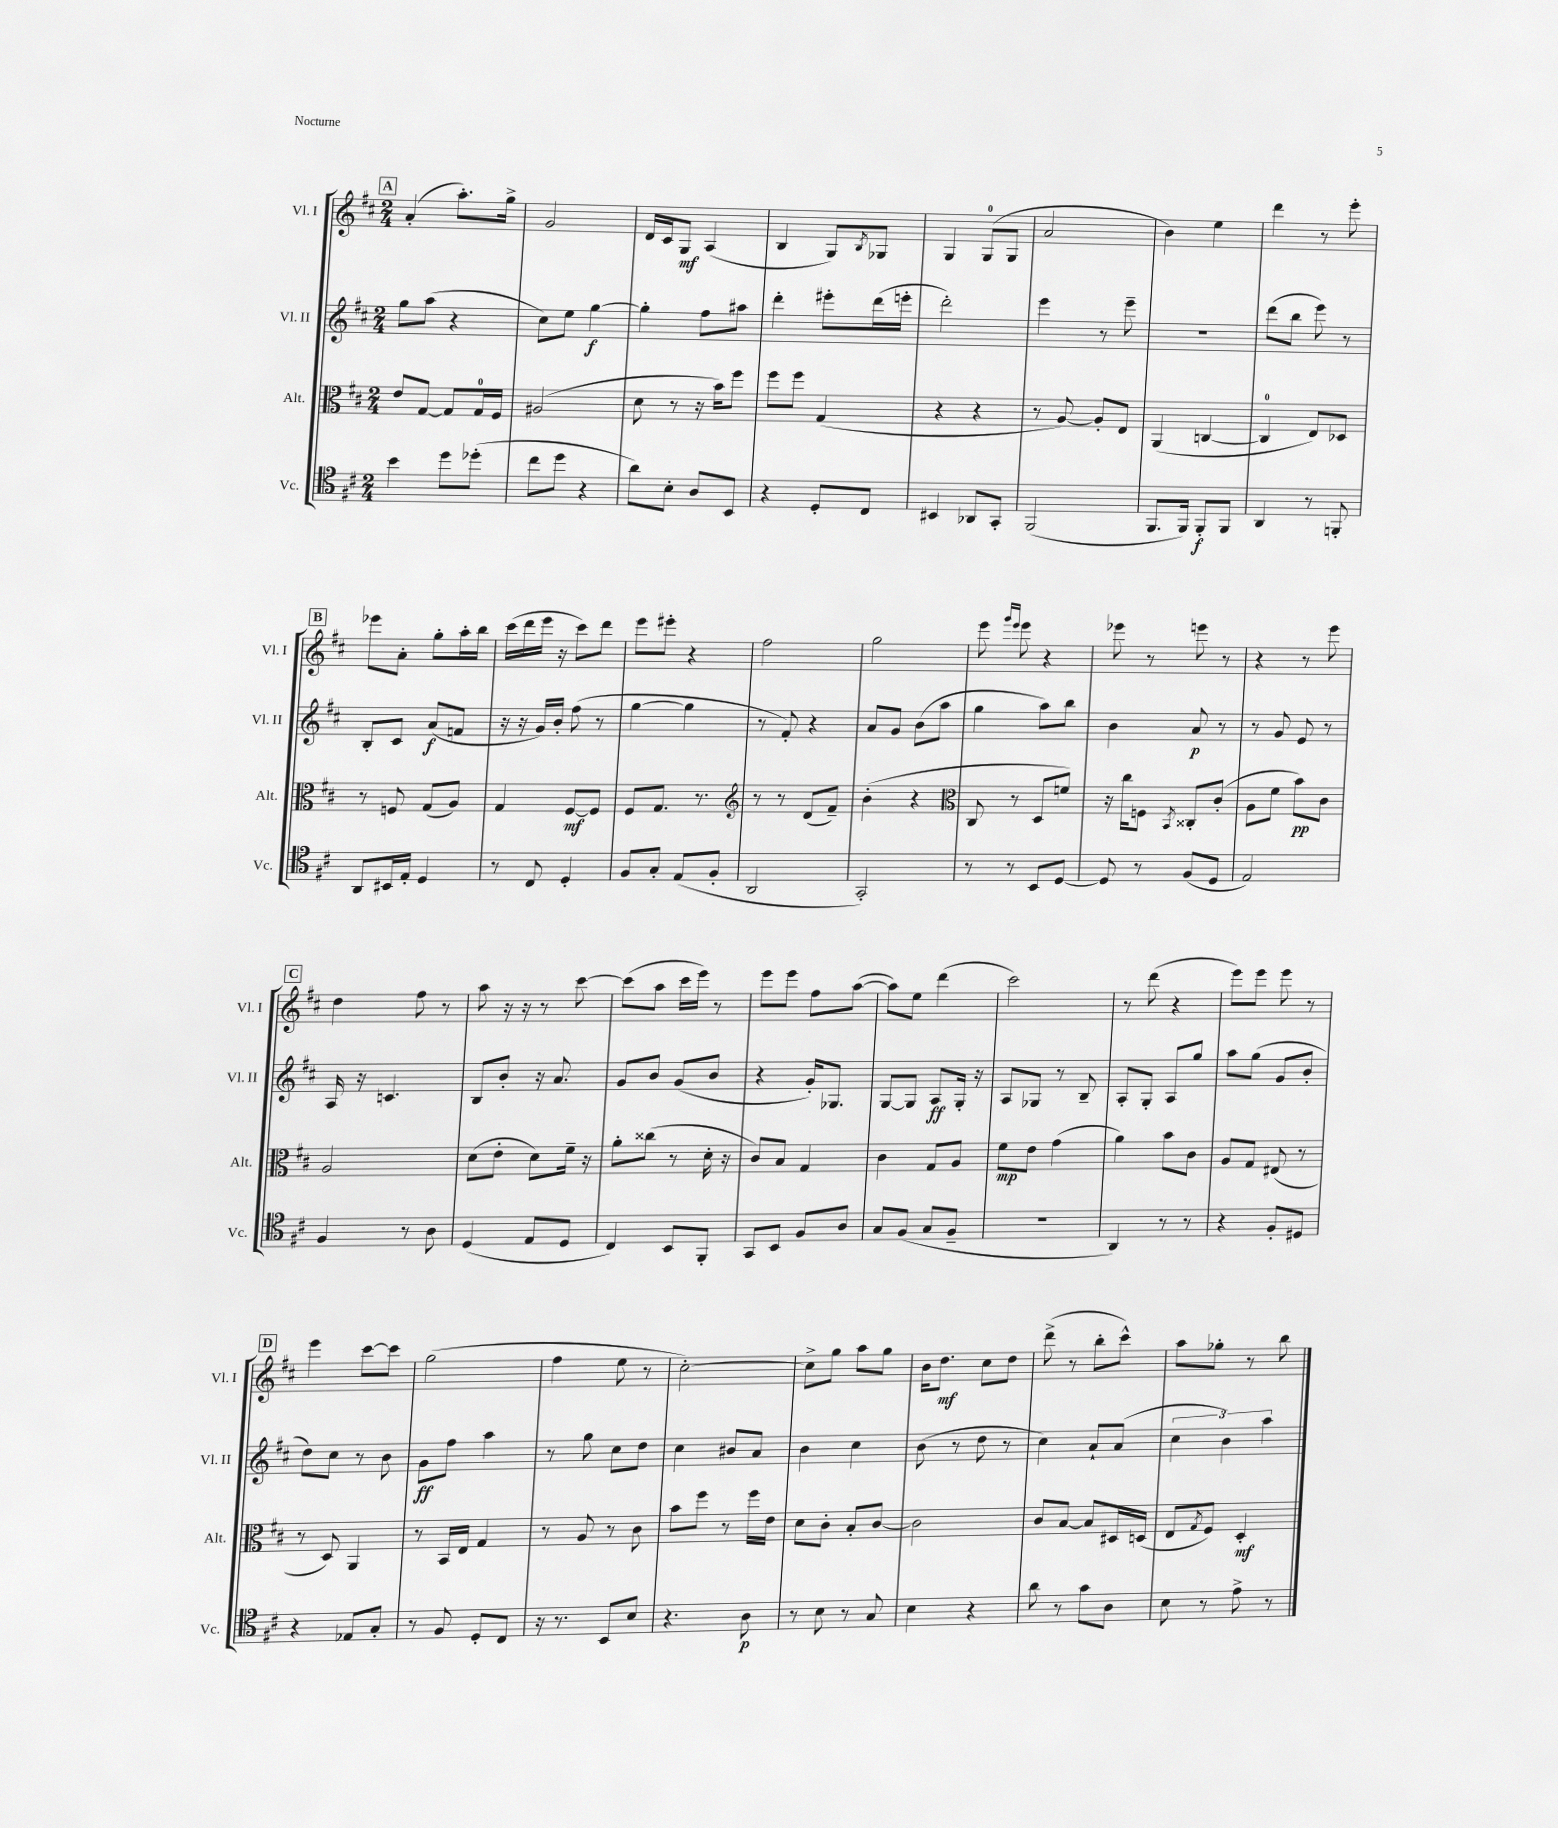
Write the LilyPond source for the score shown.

<<
\new StaffGroup <<
\new Staff = "s0" \with { instrumentName = "Vl. I" shortInstrumentName = "Vl. I" } {
    \clef treble \key d \major \numericTimeSignature \time 2/4
    \mark \markup { \box "A" } a'4-.( a''8.-.) g''16-> |
    g'2 |
    d'16 cis'16 g8\mf a4( |
    b4 g8) \acciaccatura { b8 } ges8 |
    g4 g8-0( g8 |
    a'2 |
    b'4) e''4 |
    d'''4 r8 e'''8-. |
    \mark \markup { \box "B" } ees'''8 a'8-. g''8-. a''16-. b''16 |
    cis'''16( d'''16 e'''16 r16 cis'''8) d'''8 |
    e'''8 eis'''8-. r4 |
    fis''2 |
    g''2 |
    e'''8 \grace { g'''16 e'''16 } e'''8 r4 |
    ees'''8 r8 e'''8 r8 |
    r4 r8 e'''8 |
    \mark \markup { \box "C" } d''4 fis''8 r8 |
    a''8 r16 r16 r8 cis'''8~ |
    cis'''8( a''8 cis'''16 e'''16) r8 |
    e'''8 e'''8 fis''8 a''8~( |
    a''8) e''8 d'''4( |
    cis'''2) |
    r8 d'''8( r4 |
    e'''8) e'''8 e'''8 r8 |
    \mark \markup { \box "D" } e'''4 cis'''8~ cis'''8 |
    g''2( |
    fis''4 e''8 r8 |
    cis''2~-.) |
    cis''8-> g''8 a''8 g''8 |
    b'16 d''8.\mf cis''8 d''8 |
    d'''8->( r8 b''8-. cis'''8-^) |
    a''8 ges''8-. r8 b''8 \bar "|." |
}
\new Staff = "s1" \with { instrumentName = "Vl. II" shortInstrumentName = "Vl. II" } {
    \clef treble \key d \major \numericTimeSignature \time 2/4
    \mark \markup { \box "A" } g''8 a''8( r4 |
    cis''8) e''8 g''4~\f |
    g''4-. fis''8 ais''8 |
    d'''4-. eis'''8-. d'''16( e'''16-. |
    d'''2-.) |
    e'''4 r8 e'''8-- |
    R2 |
    d'''8( b''8 e'''8) r8 |
    \mark \markup { \box "B" } b8-. cis'8 a'8\f( f'8 |
    r16 r16 g'16) b'16-. fis''8( r8 |
    g''4~ g''4 |
    r8 fis'8-.) r4 |
    a'8 g'8 b'8( a''8 |
    g''4 a''8) b''8 |
    b'4 a'8\p r8 |
    r8 g'8 e'8 r8 |
    \mark \markup { \box "C" } a16 r16 c'4. |
    b8 b'8-. r16 a'8. |
    g'8 b'8 g'8( b'8 |
    r4 g'16-.) ges8. |
    g8~ g8 a8\ff g16-. r16 |
    a8 ges8 r8 b8-- |
    a8-. g8-. a8 g''8 |
    a''8 g''8( g'8 b'8-. |
    \mark \markup { \box "D" } d''8) cis''8 r8 b'8 |
    g'8\ff fis''8 a''4 |
    r8 g''8 cis''8 d''8 |
    cis''4 bis'8 a'8 |
    b'4 cis''4 |
    b'8( r8 d''8 r8 |
    cis''4) a'8-! a'8( |
    \tuplet 3/2 { cis''4 b'4) a''4 } \bar "|." |
}
\new Staff = "s2" \with { instrumentName = "Alt." shortInstrumentName = "Alt." } {
    \clef alto \key d \major \numericTimeSignature \time 2/4
    \mark \markup { \box "A" } e'8 g8~ g8 g16-0 fis16 |
    ais2( |
    d'8 r8 r16 b'16) fis''8 |
    fis''8 fis''8 g4( |
    r4 r4 |
    r8 a8~) a8-. e8 |
    a,4( c4~ |
    c4-0 e8) des8 |
    \mark \markup { \box "B" } r8 f8 g8( a8) |
    g4 fis8~\mf fis8 |
    fis8 g8. r8. |
    \clef treble r8 r8 d'8( fis'8--) |
    b'4-.( r4 |
    \clef alto cis8 r8 d8 f'8) |
    r16 cis''16 f8 \acciaccatura { b,8 } cisis8-. cis'8-.( |
    a8 fis'8 b'8\pp) cis'8 |
    \mark \markup { \box "C" } a2 |
    d'8( e'8-. d'8) fis'16-- r16 |
    a'8-. cisis''8( r8 d'16-. r16 |
    cis'8) b8 g4 |
    cis'4 g8 a8 |
    fis'8\mp e'8 g'4( |
    a'4) b'8 cis'8 |
    a8 g8 eis8( r8 |
    \mark \markup { \box "D" } r8 d8) a,4 |
    r8 b,16 e16 g4 |
    r8 a8 r8 cis'8 |
    b'8 fis''8 r8 fis''16 e'16 |
    d'8 cis'8-. b8-. cis'8~ |
    cis'2 |
    cis'8 b8~ b8 dis16 d16( |
    e8 \acciaccatura { g8 } fis8) d4-.\mf \bar "|." |
}
\new Staff = "s3" \with { instrumentName = "Vc." shortInstrumentName = "Vc." } {
    \clef tenor \key d \major \numericTimeSignature \time 2/4
    \mark \markup { \box "A" } b'4 d''8 des''8-.( |
    cis''8 d''8 r4 |
    a'8) b8-. a8 b,8 |
    r4 d8-. cis8 |
    bis,4 aes,8 g,8-. |
    fis,2( |
    fis,8. fis,16) fis,8-.\f fis,8 |
    a,4 r8 f,8-. |
    \mark \markup { \box "B" } a,8 bis,16 e16-. d4 |
    r8 cis8 d4-. |
    fis8 g8-. e8( fis8-. |
    a,2 |
    g,2-.) |
    r8 r8 b,8 d8~ |
    d8 r8 fis8( d8 |
    e2) |
    \mark \markup { \box "C" } fis4 r8 a8 |
    d4( e8 d8 |
    cis4) b,8 fis,8-. |
    g,8 b,8 fis8 a8 |
    g8 fis8( g8 fis8-- |
    R2 |
    a,4) r8 r8 |
    r4 fis8-. dis8 |
    \mark \markup { \box "D" } r4 ees8 g8-. |
    r8 fis8 d8-. cis8 |
    r16 r8. b,8 b8 |
    r4. a8\p |
    r8 b8 r8 g8 |
    b4 r4 |
    a'8 r8 g'8 a8 |
    b8 r8 e'8-> r8 \bar "|." |
}
>>
>>
